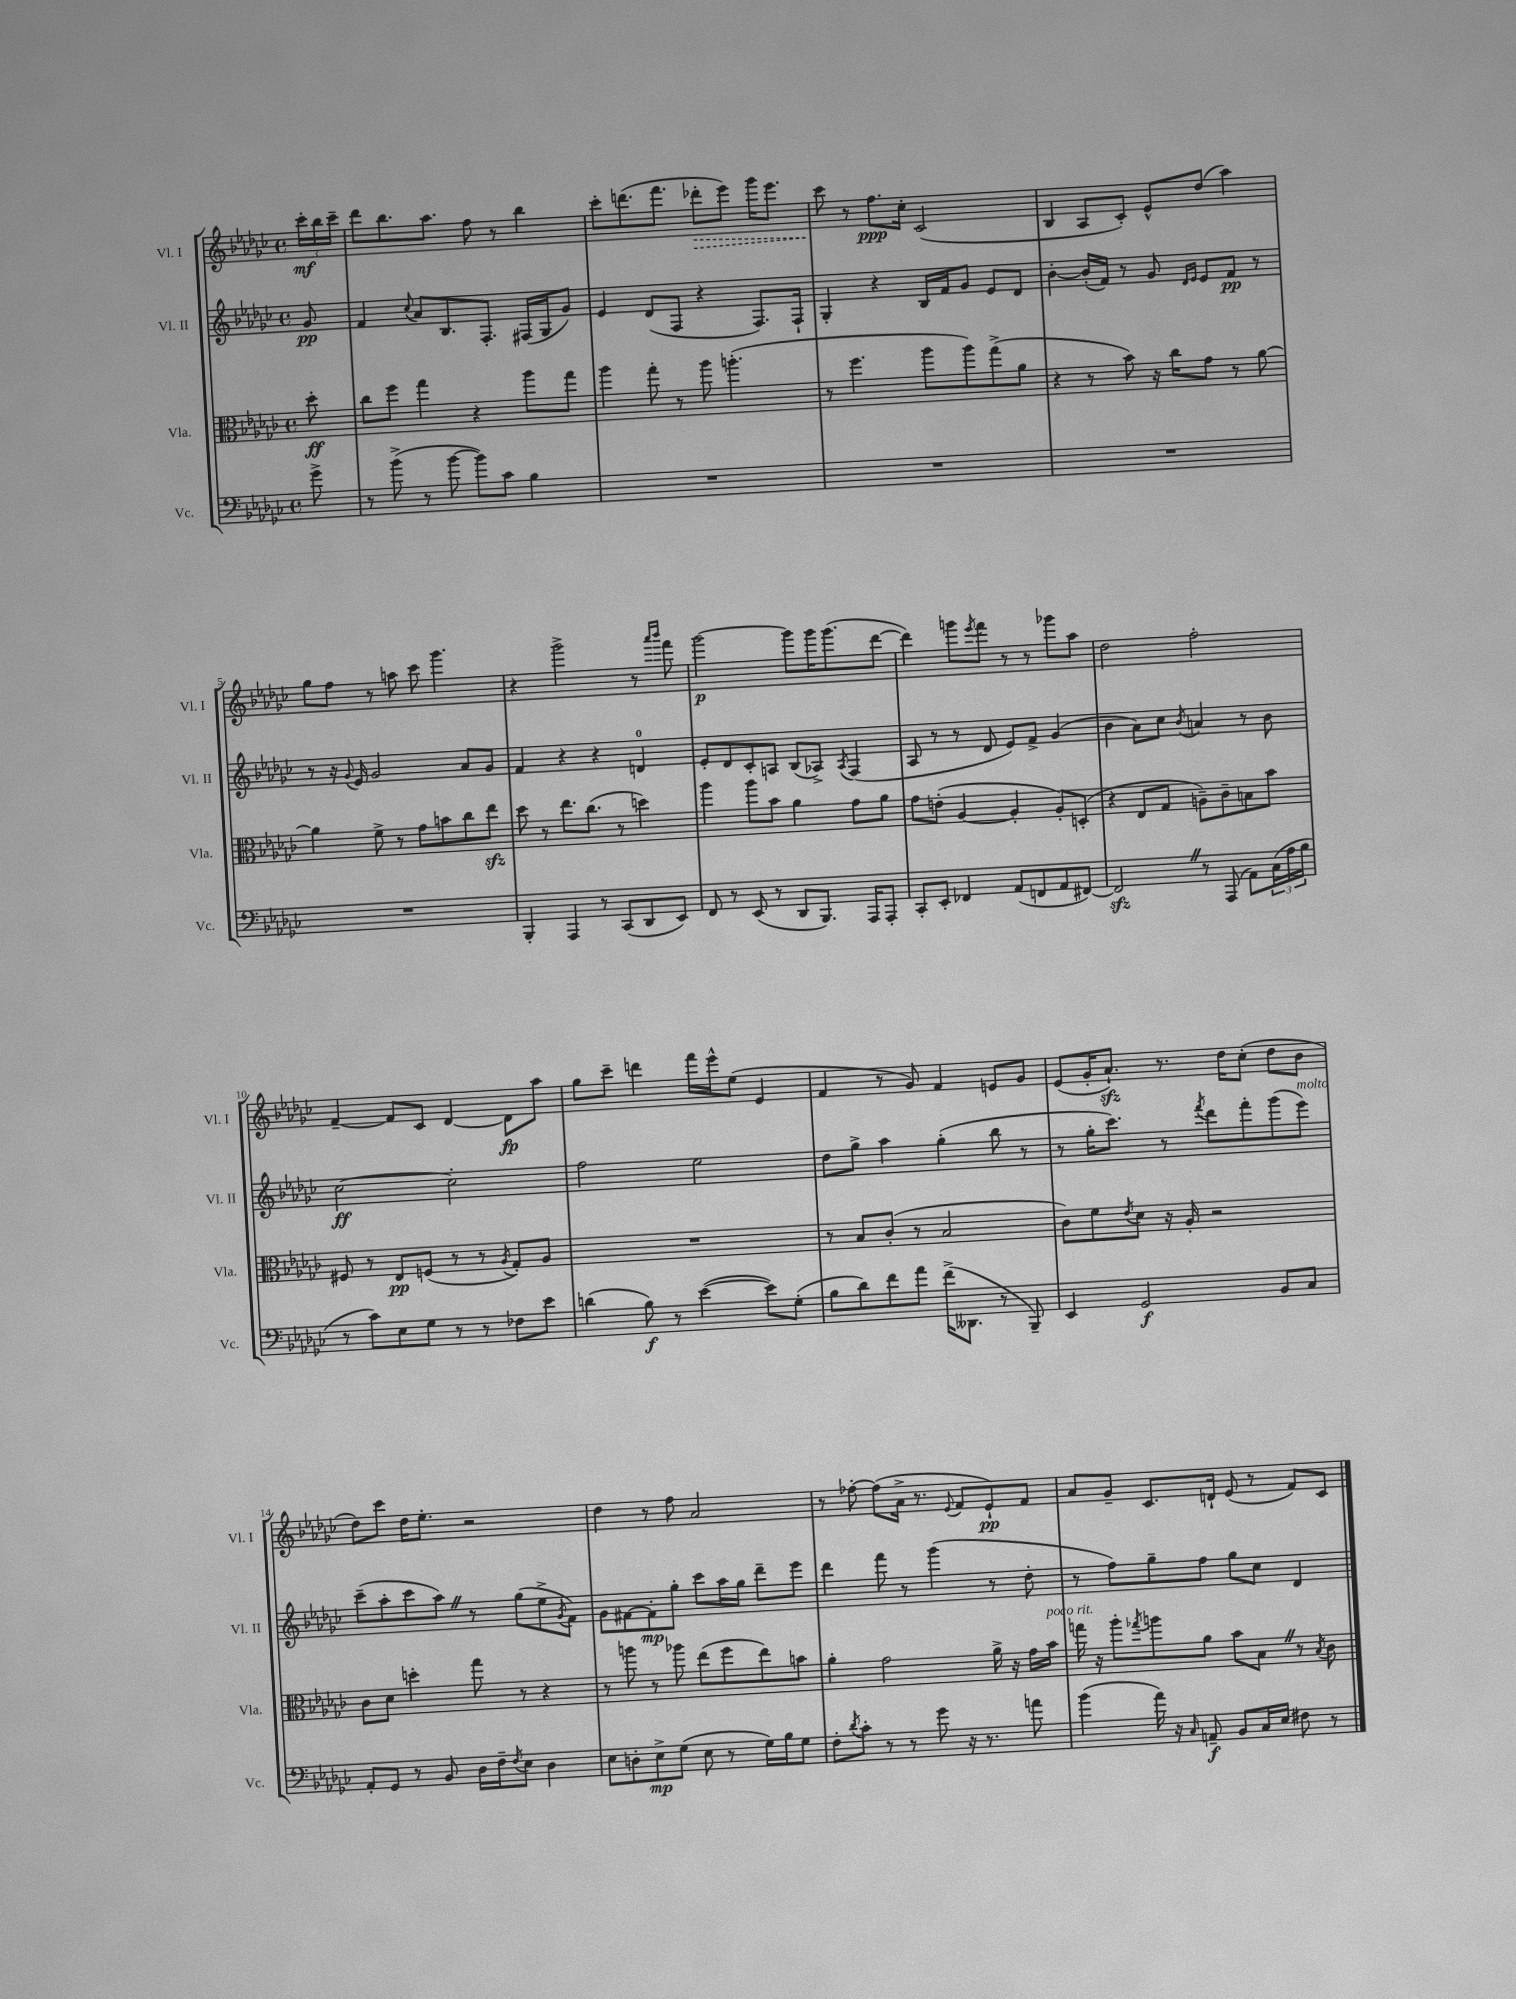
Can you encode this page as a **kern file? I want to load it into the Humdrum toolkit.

**kern	**kern	**kern	**kern
*staff4	*staff3	*staff2	*staff1
*clefF4	*clefC3	*clefG2	*clefG2
*k[b-e-a-d-g-c-]	*k[b-e-a-d-g-c-]	*k[b-e-a-d-g-c-]	*k[b-e-a-d-g-c-]
*M4/4	*M4/4	*M4/4	*M4/4
*met(c)	*met(c)	*met(c)	*met(c)
8g-^	8dd-'	8g-	24ccc-'
.	.	.	24bb-
.	.	.	24ccc-~
=	=	=	=
8r	8cc-	4f	8ddd-
(8b-^	8ff	.	8.bb-
.	.	8qqcc-	.
8r	4gg-	8a-	.
.	.	.	8.aa-
[8b-	.	8.B-	.
8b-])	4r	.	8ff
.	.	8.F'	.
8c-	.	.	8r
4B-	8aa-	(16F#	4bb-
.	.	16G-	.
.	8gg-	8g-)	.
=	=	=	=
1r	4aa-	4e-	8ccc-'
.	.	.	(8.ddd
.	8gg-'	(8d-	.
.	.	.	8.fff
.	8r	8F	.
.	8aa-	4r	8ddd-'
.	(4.aa'	.	8eee-)
.	.	8.F)	16ggg-
.	.	.	8.eee-
.	.	16F`	.
=	=	=	=
1r	8r	4G-'	8ccc-
.	4.ff	.	8r
.	.	4r	8.ff
.	.	.	16cc-'
.	8aa-	16B-	(2c-
.	.	16f	.
.	8aa-)	8g-	.
.	(8gg-^	8e-	.
.	8a-	8d-	.
=	=	=	=
1r	4r	[4b-'	4B-
.	8r	(16b-']	8A-
.	.	16f)	.
.	8b-)	8r	8c-')
.	16r	8g-	8e-^^
.	16cc-	.	.
.	.	16qqd-	.
.	.	16qqe-	.
.	8g-	8e-	(8dd-
.	8r	8f	4aa-)
.	[8a-	8r	.
=	=	=	=
1r	4a-]	8r	8gg-
.	.	16r	8ff
.	.	8qqg-	.
.	.	16e-	.
.	8f^	2g-	8r
.	8r	.	8aa
.	8g-	.	8ccc-
.	8b	.	4.ggg-
.	8cc-	8a-	.
.	8ee-	8g-	.
=	=	=	=
4BBB-'	8dd-	4f	4r
.	8r	.	.
4AAA-	8.ee-	4r	2ggg-^
.	(8.cc-	.	.
8r	.	4r	.
(8CC-	8r	.	.
8DD-	4dd)	4d	8r
.	.	.	16qqaaa-
.	.	.	16qqbbb-
8EE-)	.	.	8fff
=	=	=	=
8FF	4aa-	8e-'	[2ggg-
8r	.	8d-	.
(8EE-	8aa-	8c-'	.
8r	8b-	8A	.
8DD-	4a-	(8B-	8ggg-]
8.BBB-)	.	8A-^)	16ggg-
.	.	.	(8.ggg-
.	.	8qA-	.
.	8g-	(4F	.
16AAA-	.	.	.
8AAA-'	8a-	.	[8ddd-
=	=	=	=
8CC-'	8g-	8A-	4ddd-])
8EE-'	(8e'	8r	.
4FF-	[4A-	8r	8ggg
.	.	.	8qeee-
.	.	8d-	8fff
(8AA-	4A-']	8e-)	8r
8FF	.	8f^	8r
8AA-	8A-')	(4g-	8ggg-
[8FF#)	(8D'	.	8aa-
=	=	=	=
2FF#]	4r	4b-	2dd-
.	8E-	8a-)	.
.	8G-	8cc-	.
.	.	8qb-	.
8r	8A~)	4a	2ff'
(8AAA-	8c-~	.	.
8AA-)	8B	8r	.
(24C-	8b-	8b-	.
24A-	.	.	.
24B-	.	.	.
=	=	=	=
8r	8F#	[2cc-	[4f~
8c-)	8r	.	.
8E-	8E-	.	8f]
8G-	(8F	.	8c-
8r	8r	2cc-']	[4d-
8r	8r	.	.
.	8qA-	.	.
8F-	8G-')	.	8d-]
8e-	8A-	.	8aa-
=	=	=	=
(4d	1r	2ff	8gg-
.	.	.	8ccc-~
8B-)	.	.	4ddd
8r	.	.	.
([4e-	.	2ee-	16fff
.	.	.	16eee-^^
.	.	.	(8ee-
8e-])	.	.	4e-
(8G-'	.	.	.
=	=	=	=
8B-	8r	8dd-	4f
8d-)	8B-	8gg-^	.
8f	(8c-'	4aa-	8r
8a-	8r	.	8g-)
(16f^	2B-	(4gg-'	4f
8.DD--	.	.	.
8r	.	8bb-	8e
8BBB-~)	.	8r	8g-
=	=	=	=
4EE-	8c-)	8r	(8e-
.	8f	16gg-'	16g-'
.	.	8.ccc-)	8.a-`)
.	8qe-	.	.
2GG-	8d-	.	.
.	16r	8r	8.r
.	16A-'	.	.
.	.	8qfff	.
.	2r	8ddd-	.
.	.	.	16dd-
.	.	8fff'	(8cc-'
8BB-	.	(8ggg-	8dd-
8C-	.	8eee-)	8b-
=	=	=	=
8AA-'	8c-	(8ccc-~	8dd-)
8GG-	8d-	8aa-'	8ccc-
8r	4dd'	8ccc-	16dd-
.	.	.	8.ee-'
8BB-	.	8aa-)	.
16D-	8gg-	8r	2r
16F~	.	.	.
8qF	.	.	.
8E-	8r	(8gg-	.
4D-	4r	8ee-^	.
.	.	8qg-	.
.	.	8f)	.
=	=	=	=
8E-	8r	8g-	4dd-
8D'	8aa	[8f#	.
8E-^	8r	8f#']	8r
(8G-	8aa-	8gg-'	8ff
8E-	(8ee-	8ccc-	2a-
8r	8ff	16aa-	.
.	.	16gg-	.
16G-)	8ee-)	8ddd-~	.
16B-	.	.	.
8G-	8b	8eee-	.
=	=	=	=
8F'	4a-'	4ddd-	8r
8qd-	.	.	.
8c-'	.	.	[8ff-'
8r	2g-	8fff	(8ff-]
8r	.	8r	16a-^
.	.	.	8.r
8g-	.	(4ggg-	.
.	.	.	8qqe-
16r	.	.	8f
8.r	.	.	.
.	16a-^	8r	8e-`)
.	16r	.	.
8a	16g-	8dd-'	8f
.	16b-	.	.
=	=	=	=
(4b-	16gg	8r	8a-
.	16r	.	.
.	8aa-'	8ff)	8g-~
.	8qgg-	.	.
16a-)	8aa	8gg-~	8.c-
16r	.	.	.
16qqC-	.	.	.
8AA~	8a-	8ff	.
.	.	.	16d`
8BB-	8b-	8gg-	(8e-
16C-	8B-	8cc-	8r
16E-	.	.	.
8F#	8r	4d-	8f)
.	8qB-	.	.
8r	8c-	.	8c-
==	==	==	==
*-	*-	*-	*-
